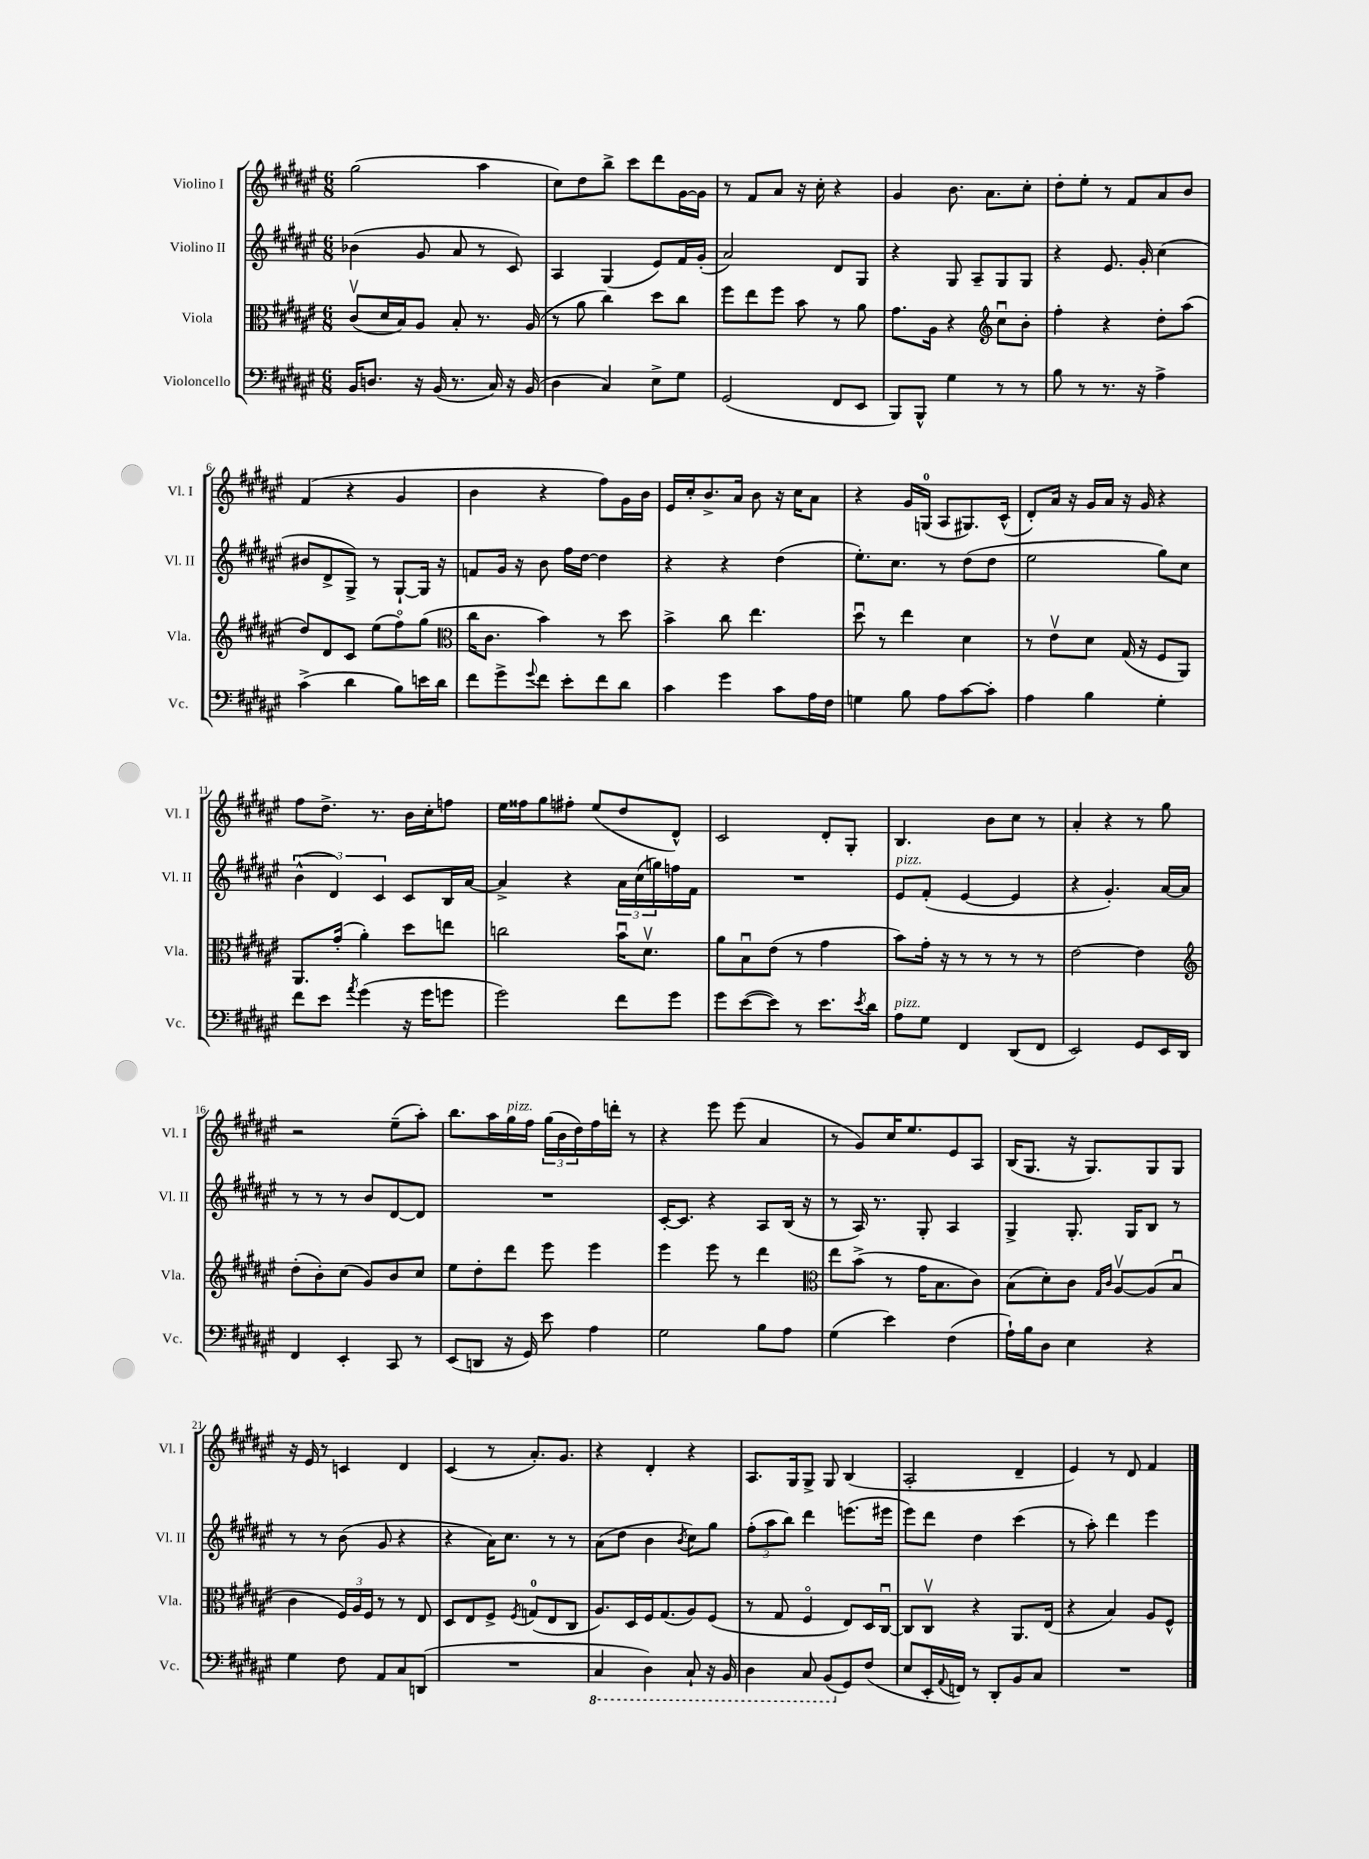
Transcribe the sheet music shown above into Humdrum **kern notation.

**kern	**kern	**kern	**kern
*part4	*part3	*part2	*part1
*staff4	*staff3	*staff2	*staff1
*I"Violoncello	*I"Viola	*I"Violino II	*I"Violino I
*I'Vc.	*I'Vla.	*I'Vl. II	*I'Vl. I
*clefF4	*clefC3	*clefG2	*clefG2
*k[f#c#g#d#a#e#]	*k[f#c#g#d#a#e#]	*k[f#c#g#d#a#e#]	*k[f#c#g#d#a#e#]
*M6/8	*M6/8	*M6/8	*M6/8
=1	=1	=1	=1
16BB/KL	(8c#v/L	(4b-X\	(2gg#\
8.Dn/J	.	.	.
.	16d#/L	.	.
.	16B/J)	.	.
16r	8A#/J	8g#/	.
(16BB/	.	.	.
8.r	8B'/	8a#/	.
.	8.r	8r	4aa#\
16C#/)	.	.	.
16r	.	8c#/)	.
(16BB/	(16A#/	.	.
=2	=2	=2	=2
4D#\	8r	4A#/	8cc#\L)
.	8a#\	.	8dd#\
4C#/)	4cc#\)	(4G#/	8bb^\J
.	.	.	8ccc#\L
8E#^\L	8dd#\L	8e#/L)	8ddd#\
8G#\J	8cc#\J	16f#/L	[16g#\L
.	.	(16g#'/JJ	16g#\JJ]
=3	=3	=3	=3
(2GG#/	8ff#\L	2a#/)	8r
.	8ee#\	.	8f#/L
.	8ff#\J	.	8a#/J
.	8b\	.	16r
.	.	.	16cc#'\
8FF#/L	8r	8d#/L	4r
8EE#/J	8a#\	8G#/J	.
=4	=4	=4	=4
8BBB/L)	8.g#\L	4r	4g#/
8BBB^^/J	.	.	.
.	16A#\Jk	.	.
4G#\	4r	8G#/	8.b\
.	.	8A#~/L	.
.	.	.	8.a#\L
*	*clefG2	*	*
8r	8cc#u\L	8G#/	.
8r	8b'\J	8G#/J	8cc#'\J
=5	=5	=5	=5
8B\	4ff#'\	4r	8dd#'\L
8r	.	.	8ee#'\J
8.r	4r	8.e#/	8r
.	.	.	8f#/L
16r	.	16g#'/	.
4A#^\	8dd#'\L	(4cc#\	8a#/
.	(8aa#\J	.	8b/J
!!LO:LB:g=z
=6	=6	=6	=6
(4c#^\	8dd#/L)	8b#X/L	(4f#/
.	8d#/	8d#^/	.
4d#\	8c#/J	8G#^/J)	4r
.	(8ee#\L	8r	.
8B\L)	8ff#\)	[8G#`/L	4g#/
16en\L	(8gg#\J	16G#/Jk]	.
16d#\JJ	.	16r	.
=7	=7	=7	=7
*	*clefC3	*	*
8f#\L	16cc#\KL	8fn/L	4b\
.	8.c#\J	.	.
8g#^\	.	16g#/Jk	.
.	.	16r	.
8qqg#/	.	.	.
8f#\J	4b\)	8b\	4r
8e#'\L	.	16ff#\LL	.
.	.	[16dd#\JJ	.
8f#\	8r	4dd#\]	8ff#\L)
8d#\J	8dd#\	.	16g#\L
.	.	.	16b\JJ
=8	=8	=8	=8
4c#\	4b^\	4r	16e#/LL
.	.	.	16cc#'/J
.	.	.	8.b^/
4g#\	8cc#\	4r	.
.	.	.	16a#/Jk
.	4.ee#\	.	8b\
8c#\L	.	(4dd#\	16r
.	.	.	16cc#\KL
16A#\L	.	.	8a#\J
16F#\JJ	.	.	.
=9	=9	=9	=9
4Gn\	8dd#u\	8.ee#'\L)	4r
.	8r	.	.
.	.	8.cc#\J	.
8B\	4ee#\	.	16g#/LL
.	.	.	(16Gn/JJ
8A#\L	.	8r	8A#/L
[8c#\	4d#\	(8dd#\L	8.G#X/)
8c#'\J]	.	8dd#\J	.
.	.	.	(16c#^^/Jk
=10	=10	=10	=10
4A#\	8r	2ee#\	8d#'/L)
.	8e#v\L	.	16a#/Jk
.	.	.	16r
4B\	8d#\J	.	16g#/LL
.	.	.	16a#/JJ
.	(16G#/	.	16r
.	16r	.	16g#/
4G#'\	8F#/L	8gg#\L)	4r
.	8AA#/J)	8cc#\J	.
!!LO:LB:g=z
=11	=11	=11	=11
8f#\L	8.AA#/L	(6b^^\	8ff#\L
8e#\J	.	.	8.dd#^\J
.	.	6d#/)	.
.	(16g#'/Jk	.	.
8qa#/	.	.	.
(4g#\	4a#'\)	.	.
.	.	.	8.r
.	.	6c#/	.
16r	8dd#\L	8c#/L	16b\LL
16g#\KL	.	.	16cc#'\J
8gn\J	8een\J	16B/L	8ffn\J
.	.	[16a#/JJ	.
=12	=12	=12	=12
2g#\)	2ccn\	4a#^/]	16ee#\LL
.	.	.	16ff##X\J
.	.	.	8gg#\
.	.	4r	8ff#X'\J
.	.	.	(8ee#/L
8f#\L	16bu\KL	24a#\LL	8dd#/
.	.	(24cc#\	.
.	8.d#v\J	.	.
.	.	24ggn\)	.
8g#\J	.	16ffn\	8d#^^/J)
.	.	16f#\JJ	.
=13	=13	=13	=13
8g#\L	8a#\L	2.r	2c#/
([8e#\	8Bu\	.	.
8e#\J])	(8e#\J	.	.
8r	8r	.	.
8.e#\L	4g#\	.	8d#'/L
.	.	.	8G#'/J
8qe#/	.	.	.
16d#\Jk	.	.	.
=14	=14	=14	=14
!	!	!LO:TX:a:i:t=pizz.	!
!LO:TX:a:i:t=pizz.	!	!	!
8A#\L	8b\L)	8e#/L	4.B/
8G#\J	16g#'\Jk	(8f#'/J	.
.	16r	.	.
4FF#/	8r	[4e#/	.
.	8r	.	8b\L
(8DD#/L	8r	4e#/]	8cc#\J
8FF#/J	8r	.	8r
=15	=15	=15	=15
2EE#/)	[2e#\	4r	4a#'/
.	.	4.g#'/)	4r
8GG#/L	4e#\]	.	8r
16EE#/L	.	[16a#/LL	8gg#\
16DD#/JJ	.	16a#/JJ]	.
!!LO:LB:g=z
=16	=16	=16	=16
*	*clefG2	*	*
4FF#/	(8dd#'\L	8r	2r
.	8b'\)	8r	.
4EE#'/	(8cc#\J	8r	.
.	8g#/L)	8b/L	.
8CC#/	8b/	[8d#/	(8ee#~\L
8r	8cc#/J	8d#/J]	8aa#'\J)
=17	=17	=17	=17
(8EE#/L	8ee#\L	2.r	8.bb\L
8DDn/J	8dd#'\	.	.
.	.	.	16aa#\L
!	!	!	!LO:TX:a:i:t=pizz.
16r	8ddd#\J	.	16gg#\
16GG#/)	.	.	16ff#\JJ
8e#\	8eee#\	.	(24gg#\LL
.	.	.	24b\
.	.	.	24dd#\)
4A#\	4eee#\	.	16ff#\
.	.	.	16dddn'\JJ
.	.	.	8r
=18	=18	=18	=18
2G#\	4eee#\	[16c#'/KL	4r
.	.	8.c#/J]	.
.	8eee#\	4r	8eee#\
.	8r	.	(8eee#\
8B\L	4ddd#\	8A#/L	4a#/
8A#\J	.	(16B/Jk	.
.	.	16r	.
=19	=19	=19	=19
*	*clefC3	*	*
(4G#\	8ee#\L	8r	8r
.	(8b^\J	16A#/)	8g#/L)
.	.	8.r	.
4e#\)	8r	.	16cc#/K
.	.	.	8.ee#/
.	16g#\KL	8G#'/	.
.	8.B\	.	.
(4F#\	.	4A#/	8e#/
.	8c#\J)	.	8A#/J
=20	=20	=20	=20
16A#`\LL)	(8B\L	4G#^/	(16B/KL
16B\J	.	.	8.G#/J
8D#\J	8d#'\)	.	.
4E#\	8c#\J	8.G#'/	16r
.	.	.	8.G#/L)
.	16qqG#/LL	.	.
.	16qqc#/JJ	.	.
.	[8A#v/L	.	.
.	.	16G#/KL	.
4r	(8A#/]	8B/J	8G#/
.	8Bu/J	8r	8G#/J
!!LO:LB:g=z
=21	=21	=21	=21
4G#\	4c#\	8r	16r
.	.	.	16e#/
.	.	8r	8r
8F#\	24F#/LL)	(8b\	4cn/
.	24A#/	.	.
.	24F#/JJ	.	.
8AA#/L	8r	8g#/	.
8C#/	8r	4r	4d#/
(8DDn/J	8E#/	.	.
=22	=22	=22	=22
2.r	8D#/L	4r	(4c#/
.	8E#/	.	.
.	8F#^/J	16a#\KL)	8r
.	.	8.cc#\J	.
.	8qF#/	.	.
.	(8Gn/L	.	8.a#'/L)
.	8E#/	8r	.
.	.	.	8.g#/J
.	8C#/J	8r	.
=23	=23	=23	=23
*8ba	*	*	*
4CC#/	8.A#/L)	(8a#\L	4r
.	.	8dd#\J	.
.	16D#/L	.	.
4DD#\)	16F#/J	4b\	4d#'/
.	(8.G#/	.	.
.	.	8qb/	.
8CC#`/	8A#/)	8cc#\L)	4r
16r	(8F#/J	8gg#\J	.
16BBB/	.	.	.
=24	=24	=24	=24
4DD#\	8r	(12ff#'\L	8.A#/L
.	.	12aa#\	.
.	8G#/	.	.
.	.	12bb\J)	.
.	.	.	16G#/k
8CC#/	4F#/	4ddd#\	8G#^/J
(8BBB/L	.	.	8G#/
*X8ba	*	*	*
8GG#/)	8E#/L)	(8.eeen\L	(4B/
(8F#/J	16D#/L	.	.
.	[16C#u/JJ	16eee#X\Jk	.
=25	=25	=25	=25
8E#/L	8C#/L]	8eee#\L)	2A#'/
16EE#'/L	8C#v/J	8ddd#\J	.
8qqAA#/	.	.	.
16FFn/JJ)	.	.	.
8r	4r	4dd#\	.
8DD#'/L	.	.	.
8BB/	8.AA#/L	(4ccc#\	4d#~/
8C#/J	.	.	.
.	(16E#/Jk	.	.
=26	=26	=26	=26
2.r	4r	8r	4e#/)
.	.	8aa#'\)	.
.	4B/)	4ddd#\	8r
.	.	.	8d#/
.	8A#/L	4eee#\	4f#/
.	8F#^^/J	.	.
==	==	==	==
*-	*-	*-	*-
